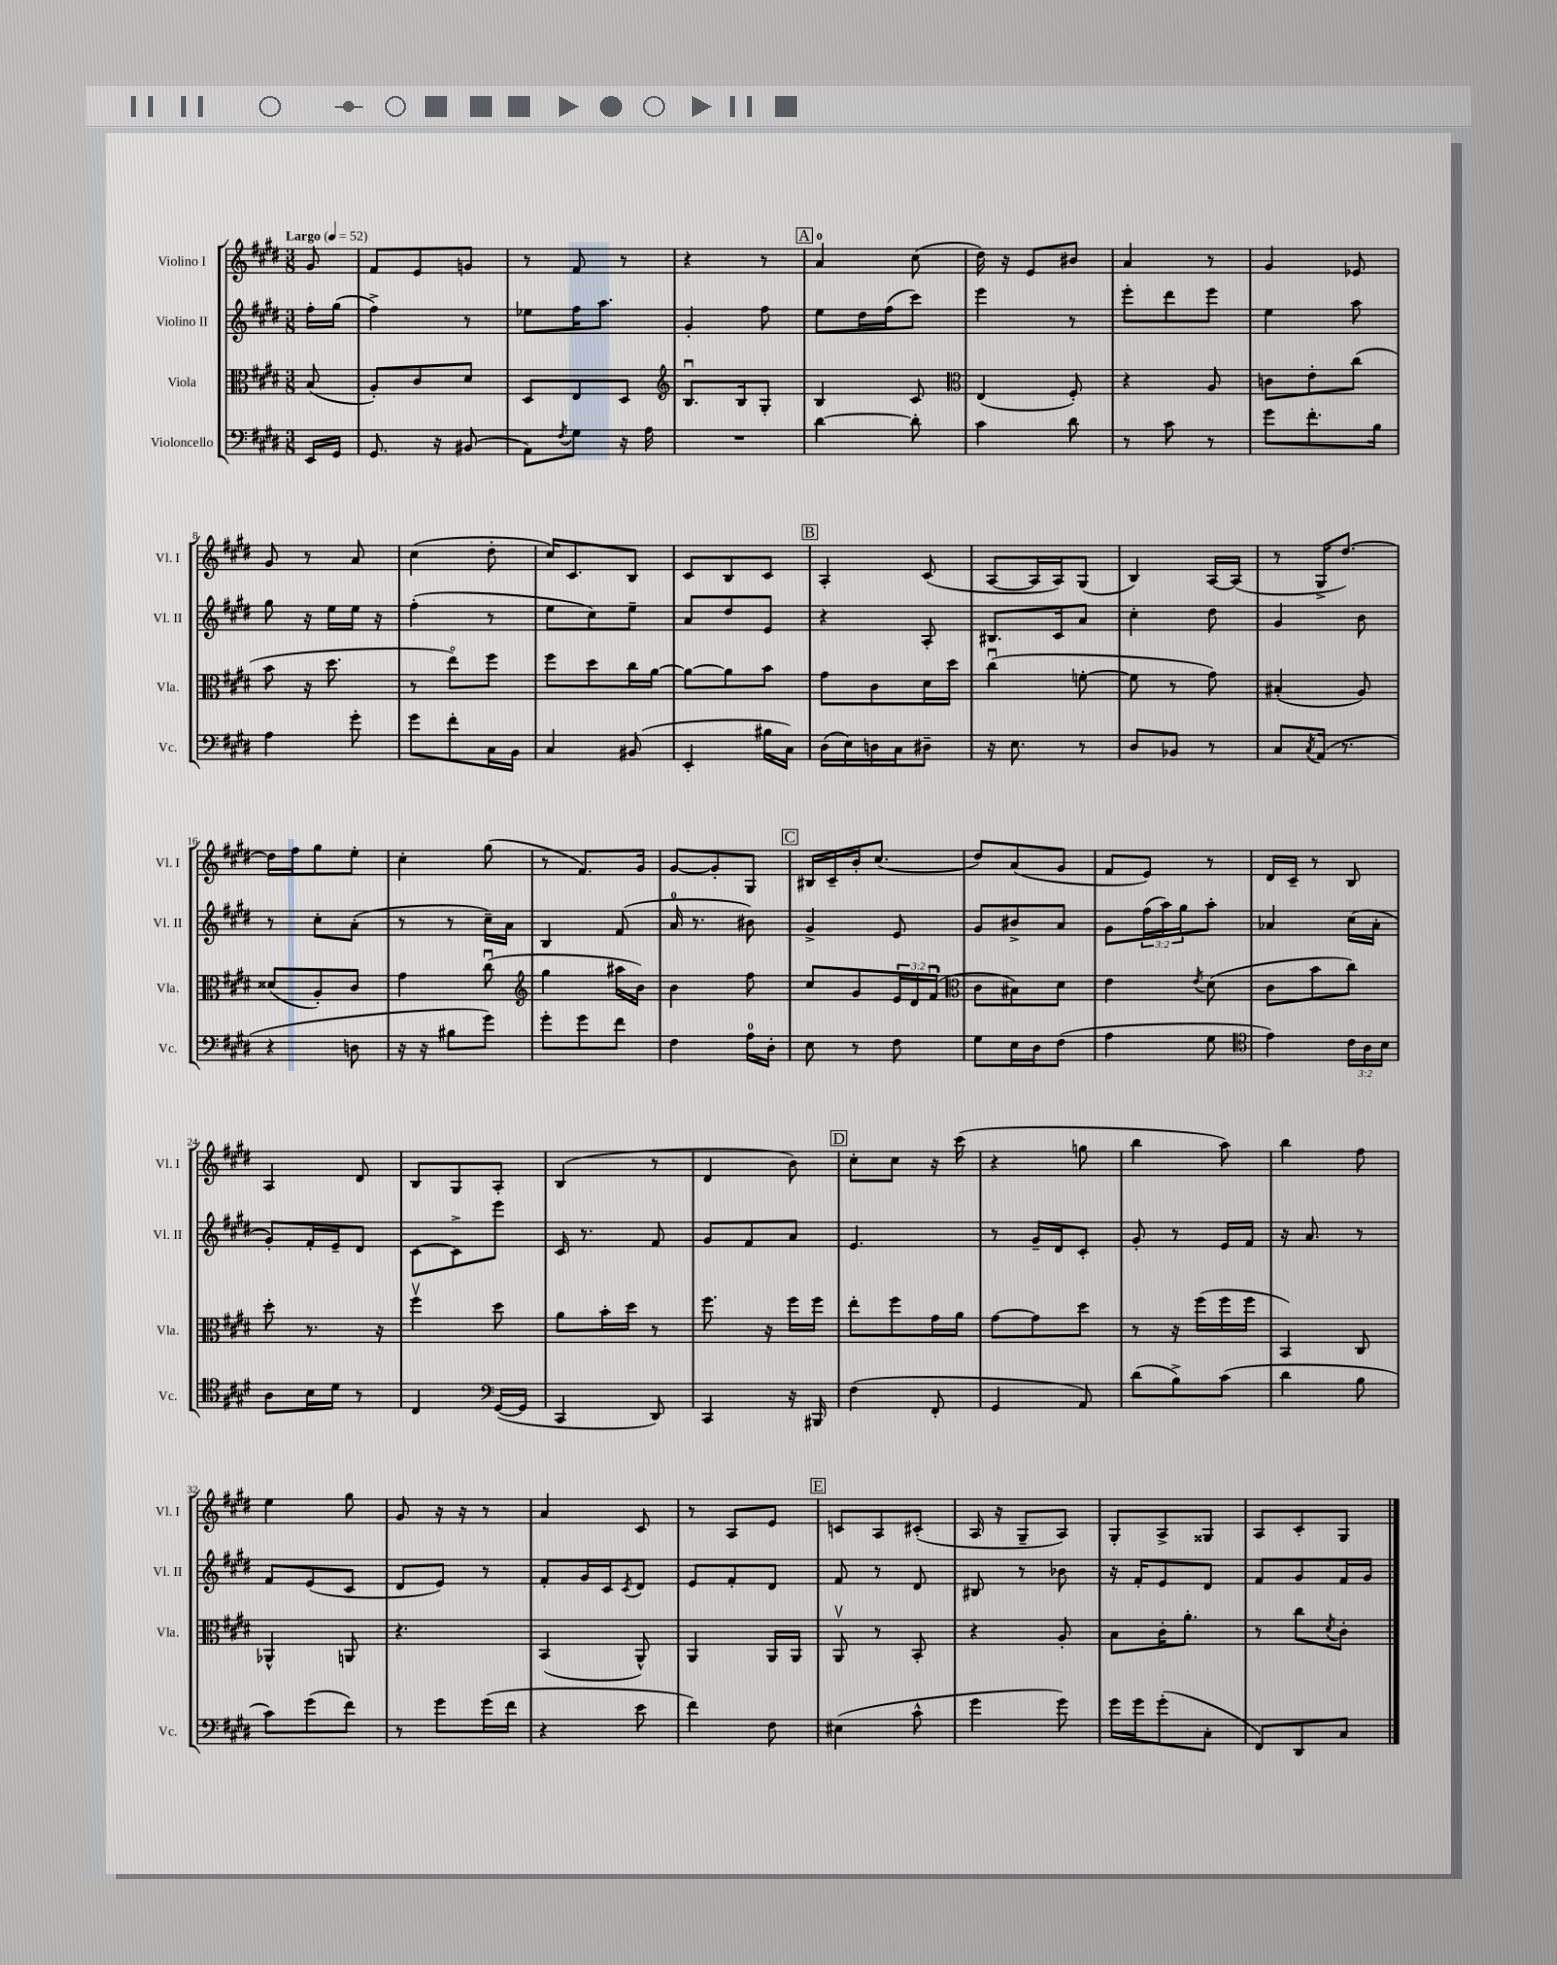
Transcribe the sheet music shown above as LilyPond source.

<<
\new StaffGroup <<
\new Staff = "s0" \with { instrumentName = "Violino I" shortInstrumentName = "Vl. I" } {
    \clef treble \key e \major \numericTimeSignature \time 3/8 \partial 8 \tempo "Largo" 4 = 52
    gis'8 |
    fis'8 e'8 g'8 |
    r8 fis'8 r8 |
    r4 r8 |
    \mark \markup { \box "A" } a'4-0 cis''8( |
    dis''16) r16 e'8 bis'8 |
    a'4 r8 |
    gis'4 ees'8 |
    gis'8 r8 a'8 |
    cis''4( dis''8-. |
    cis''16) cis'8. b8 |
    cis'8 b8 cis'8 |
    \mark \markup { \box "B" } a4-. cis'8( |
    a8~ a16 a16) gis8( |
    b4) a16~ a16( |
    r8 gis16-> dis''8.~) |
    dis''16 fis''16 gis''8 e''8-. |
    cis''4-. gis''8( |
    r8 fis'8.) gis'16 |
    gis'8~ gis'8-. gis8 |
    \mark \markup { \box "C" } bis16 cis'16-- b'16-. cis''8.( |
    dis''8) a'8( gis'8 |
    fis'8 e'8) r8 |
    dis'16 cis'16-- r8 b8 |
    a4 dis'8 |
    b8 gis8 a8-. |
    b4( r8 |
    dis'4 b'8) |
    \mark \markup { \box "D" } cis''8-. cis''8 r16 cis'''16( |
    r4 g''8 |
    b''4 a''8) |
    b''4 fis''8 |
    e''4 gis''8 |
    gis'8 r16 r16 r8 |
    a'4 cis'8 |
    r8 a8 e'8 |
    \mark \markup { \box "E" } c'8 a8 cis'8-.( |
    a16 r16 gis8-- a8) |
    gis8-. a8-> gisis8 |
    a8 cis'8-. gis8 \bar "|." |
}
\new Staff = "s1" \with { instrumentName = "Violino II" shortInstrumentName = "Vl. II" } {
    \clef treble \key e \major \numericTimeSignature \time 3/8 \override Staff.TupletNumber.text = #tuplet-number::calc-fraction-text \partial 8
    fis''16-. gis''16( |
    fis''4->) r8 |
    ees''8 fis''16 a''8. |
    gis'4-. fis''8 |
    \mark \markup { \box "A" } e''8 dis''16 fis''16( cis'''8) |
    e'''4 r8 |
    e'''8-. dis'''8 e'''8 |
    e''4 a''8 |
    gis''8 r16 e''16 e''16 r16 |
    fis''4-.( r8 |
    e''8 cis''8) e''8-- |
    a'8 dis''8 e'8 |
    \mark \markup { \box "B" } r4 a8-. |
    bis8. cis'16 a'8 |
    cis''4-. dis''8 |
    gis'4 b'8 |
    r8 cis''8-. a'8-.( |
    r8 r8 cis''16--) a'16 |
    b4 fis'8( |
    a'16-0 r8. bis'8) |
    \mark \markup { \box "C" } gis'4-> e'8 |
    gis'8 bis'8-> a'8 |
    gis'8 \tuplet 3/2 { fis''16( a''16) gis''16 } a''8-. |
    aes'4 cis''16( aes'16-. |
    gis'8-.) fis'16-. e'16-- dis'8 |
    cis'8~ cis'8-> e'''8 |
    cis'16 r8. fis'8 |
    gis'8 fis'8 a'8 |
    \mark \markup { \box "D" } e'4. |
    r8 gis'16-- dis'16 cis'8-. |
    gis'8-. r8 e'16 fis'16 |
    r16 a'8. r8 |
    fis'8 e'8( cis'8 |
    dis'8 e'8) r8 |
    fis'8-. gis'16 cis'16 \acciaccatura { cis'8 } dis'8 |
    e'8 fis'8-. dis'8 |
    \mark \markup { \box "E" } fis'8 r8 dis'8 |
    bis8 r8 bes'8 |
    r16 fis'16-. e'8 dis'8 |
    fis'8 gis'8 fis'16 gis'16 \bar "|." |
}
\new Staff = "s2" \with { instrumentName = "Viola" shortInstrumentName = "Vla." } {
    \clef alto \key e \major \numericTimeSignature \time 3/8 \override Staff.TupletNumber.text = #tuplet-number::calc-fraction-text \partial 8
    b8( |
    a8-.) cis'8 dis'8 |
    dis8 e8 dis8 |
    \clef treble b8.\downbow b16 gis8-. |
    \mark \markup { \box "A" } b4 cis'8 |
    \clef alto e4( fis8-.) |
    r4 a8 |
    c'8 e'8-. cis''8( |
    b'8 r16 dis''8. |
    r8 e''8\flageolet) fis''8 |
    fis''8 dis''8 cis''16 a'16~ |
    a'8~ a'8 b'8 |
    \mark \markup { \box "B" } gis'8 cis'8 dis'16 dis''16 |
    cis''4\downbow( f'8~-. |
    f'8 r8 gis'8) |
    bis4-.( a8) |
    disis'8( a8-.) cis'8 |
    gis'4 cis''8\downbow( |
    \clef treble gis''4 ais''16 b'16) |
    b'4 fis''8 |
    \mark \markup { \box "C" } cis''8 gis'8 \tuplet 3/2 { e'16 dis'16 fis'16\downbow( } |
    \clef alto cis'8 bis8) dis'8 |
    e'4 \acciaccatura { e'8 } dis'8( |
    cis'8 b'8 cis''8) |
    dis''8-. r8. r16 |
    fis''4\upbow dis''8 |
    a'8 b'16-. dis''16 r8 |
    fis''8. r16 fis''16 fis''16 |
    \mark \markup { \box "D" } e''8-. fis''8 gis'16 a'16 |
    gis'8~ gis'8 dis''8 |
    r8 r16 fis''16( fis''16 fis''16 |
    b,4) cis8 |
    aes,4-^ a,8 |
    r4. |
    b,4( a,8-^) |
    a,4 a,16 a,16 |
    \mark \markup { \box "E" } a,8\upbow r8 b,8-. |
    r4 a8-. |
    b8 cis'16-. a'8.-. |
    r8 cis''8 \acciaccatura { dis'8 } cis'8-. \bar "|." |
}
\new Staff = "s3" \with { instrumentName = "Violoncello" shortInstrumentName = "Vc." } {
    \clef bass \key e \major \numericTimeSignature \time 3/8 \override Staff.TupletNumber.text = #tuplet-number::calc-fraction-text \partial 8
    e,16 gis,16 |
    gis,8. r16 bis,8( |
    a,8) \acciaccatura { fis8 } gis8 r16 a16 |
    R4. |
    \mark \markup { \box "A" } dis'4~ dis'8-. |
    cis'4 dis'8 |
    r8 cis'8 r8 |
    gis'8 fis'8.-. b16 |
    a4 gis'8-. |
    gis'8 fis'8-. cis16 b,16 |
    cis4 bis,8( |
    e,4-. bis16 cis16) |
    \mark \markup { \box "B" } dis16( e16) d16 cis16 dis8-- |
    r16 e8. r8 |
    dis8 bes,8 r8 |
    cis8 \acciaccatura { cis8 } a,16( r8. |
    r4 d8 |
    r16 r16 bis8 gis'8) |
    gis'8-. gis'8 fis'8 |
    fis4 a16-0 dis16-. |
    \mark \markup { \box "C" } e8 r8 fis8 |
    gis8 e16 dis16 fis8( |
    a4 gis8 |
    \clef tenor e'4) \tuplet 3/2 { cis'16 a16 b16 } |
    a8 b16 dis'16 r8 |
    cis4 \clef bass gis,16~( gis,16 |
    cis,4 dis,8) |
    cis,4 r16 bis,,16 |
    \mark \markup { \box "D" } fis4( fis,8-. |
    gis,4 a,8) |
    dis'8( b8->) cis'8( |
    dis'4 b8 |
    cis'8) gis'8( fis'8) |
    r8 gis'8 gis'16( fis'16 |
    r4 e'8 |
    fis'4) fis8 |
    \mark \markup { \box "E" } eis4( cis'8-^ |
    gis'4 gis'8) |
    gis'16 gis'16 gis'8-.( cis8-. |
    fis,8) dis,8 cis8 \bar "|." |
}
>>
>>
